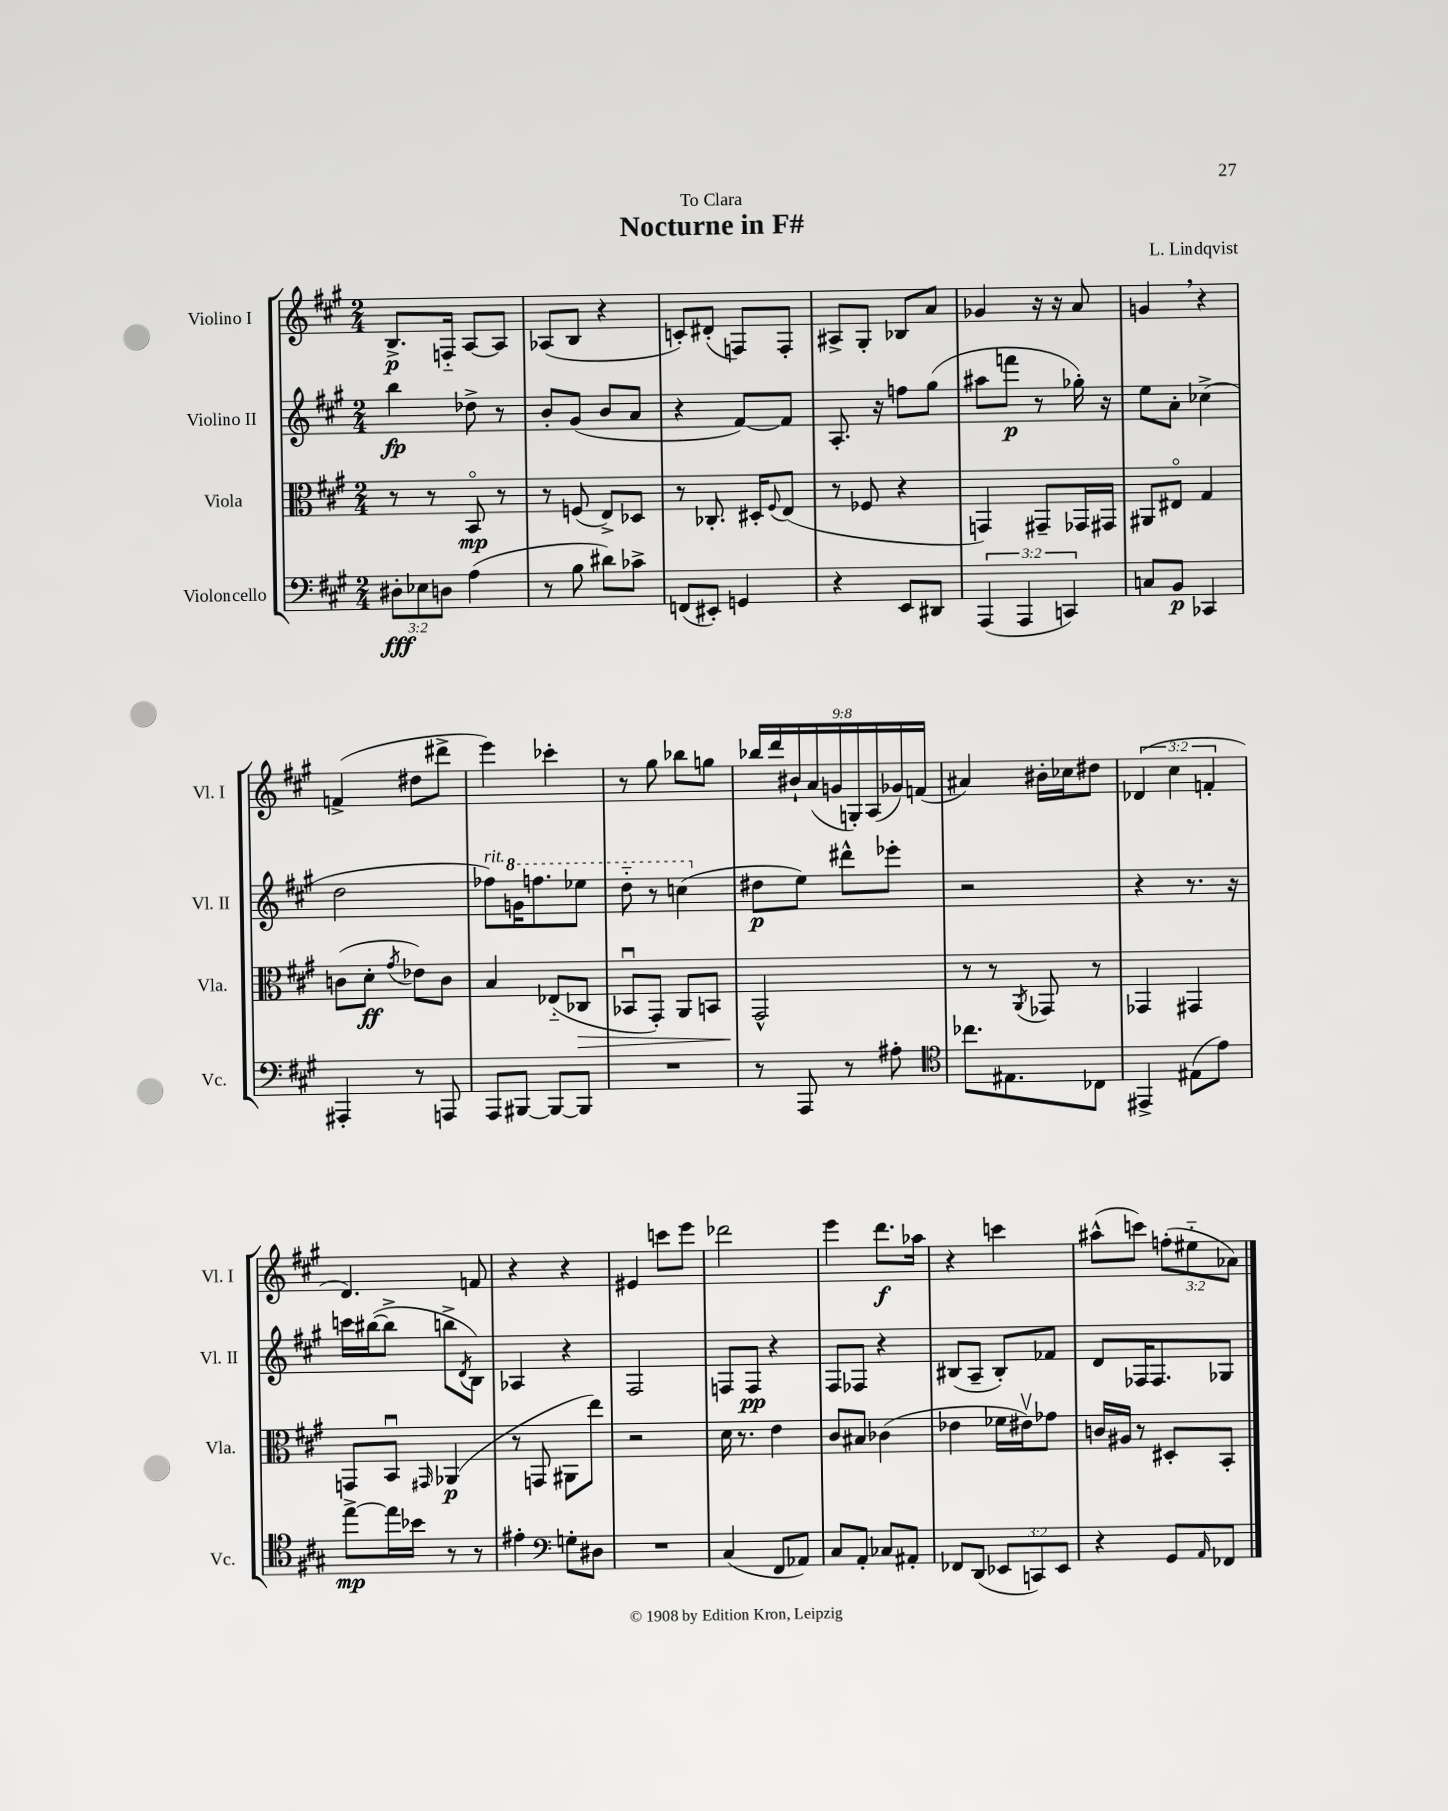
\header { title = "Nocturne in F#" composer = "L. Lindqvist" dedication = "To Clara" }
<<
\new StaffGroup <<
\new Staff = "s0" \with { instrumentName = "Violino I" shortInstrumentName = "Vl. I" } {
    \clef treble \key a \major \numericTimeSignature \time 2/4 \override Staff.TupletNumber.text = #tuplet-number::calc-fraction-text
    b8.->\p f16-_ a8~ a8 |
    aes8( b8 r4 |
    c'8-.) dis'8-.( f8) f8-. |
    ais8-> gis8-. bes8 a'8 |
    ges'4 r16 r16 a'8 |
    g'4 \breathe r4 |
    f'4->( dis''8 dis'''8-> |
    e'''4) ces'''4-. |
    r8 gis''8 bes''8 g''8 |
    \tuplet 9/8 { bes''16 d'''16 bis'16-! a'16( g'16 g16-.) a16( ges'16) f'16( } |
    ais'4) bis'16-. ces''16 dis''8 |
    \tuplet 3/2 { des'4( cis''4 f'4-. } |
    d'4.) f'8 |
    r4 r4 |
    eis'4 c'''8 e'''8 |
    des'''2 |
    e'''4 d'''8.\f aes''16 |
    r4 c'''4 |
    ais''8-^( c'''8) \tuplet 3/2 { f''8-.( eis''8-_ aes'8) } \bar "|." |
}
\new Staff = "s1" \with { instrumentName = "Violino II" shortInstrumentName = "Vl. II" } {
    \clef treble \key a \major \numericTimeSignature \time 2/4
    b''4\fp des''8-> r8 |
    b'8-. gis'8( b'8 a'8 |
    r4 fis'8~) fis'8 |
    a8.-. r16 f''8 gis''8( |
    ais''8 f'''8\p r8 ges''16-.) r16 |
    e''8 a'8-. ces''4->( |
    d''2 |
    fes''8^\markup { \italic "rit." }) \ottava #1 g''16 f'''8. ees'''8 |
    d'''8-_ r8 c'''4( \ottava #0 |
    dis''8\p e''8) dis'''8-^ ees'''8-. |
    r2 |
    r4 r8. r16 |
    c'''16 bis''16~( bis''8-> b''8-> \acciaccatura { d'8 } b8) |
    aes4 r4 |
    fis2 |
    f8 f8\pp r4 |
    fis8 fes8 r4 |
    bis8( a8-- bis8-.) fes'8 |
    d'8 fes16 fes8. ges8 \bar "|." |
}
\new Staff = "s2" \with { instrumentName = "Viola" shortInstrumentName = "Vla." } {
    \clef alto \key a \major \numericTimeSignature \time 2/4
    r8 r8 b,8\flageolet\mp r8 |
    r8 f8( e8->) des8 |
    r8 ces8.-. dis16-. \appoggiatura { fis8 } e8( |
    r8 fes8 r4 |
    g,4) gis,8-- ges,16 gis,16 |
    ais,8 eis8\flageolet gis4 |
    c'8( d'8-.\ff \acciaccatura { gis'8 } ees'8) c'8 |
    b4 ees8-_( ces8\> |
    bes,8\downbow gis,8-.) a,8 b,8 |
    gis,2-^\! |
    r8 r8 \acciaccatura { a,8 } ges,8 r8 |
    ges,4 gis,4 |
    g,8 b,8\downbow \grace { gis,16 } aes,4\p( |
    r8 g,8 ais,8 e''8) |
    r2 |
    d'16 r8. e'4 |
    cis'8 bis8 ces'4( |
    ees'4 fes'16 eis'16\upbow) ges'8 |
    c'16 ais16 r8 dis8-. b,8-. \bar "|." |
}
\new Staff = "s3" \with { instrumentName = "Violoncello" shortInstrumentName = "Vc." } {
    \clef bass \key a \major \numericTimeSignature \time 2/4 \override Staff.TupletNumber.text = #tuplet-number::calc-fraction-text
    \tuplet 3/2 { dis8-.\fff ees8 d8 } a4( |
    r8 b8 dis'8) ces'8-> |
    f,8( eis,8-.) g,4 |
    r4 e,8 dis,8 |
    \tuplet 3/2 { a,,4( a,,4 c,4) } |
    c8 b,8\p ces,4 |
    ais,,4-. r8 a,,8 |
    a,,8 bis,,8~ bis,,8~ bis,,8 |
    R2 |
    r8 a,,8 r8 ais8-. |
    \clef tenor ces''8. eis8. ces8 |
    eis,4-> eis8( e'8) |
    e''8~->\mp e''16 bes'16 r8 r8 |
    eis'4-. \clef bass g8-. dis8 |
    R2 |
    cis4( fis,8 aes,8) |
    cis8 a,8-. ces8 ais,8-. |
    fes,8 d,8( \tuplet 3/2 { ees,8 c,8) ees,8 } |
    r4 gis,8 \grace { a,16 } fes,8 \bar "|." |
}
>>
>>
\layout { \context { \Score \remove "Bar_number_engraver" } }
